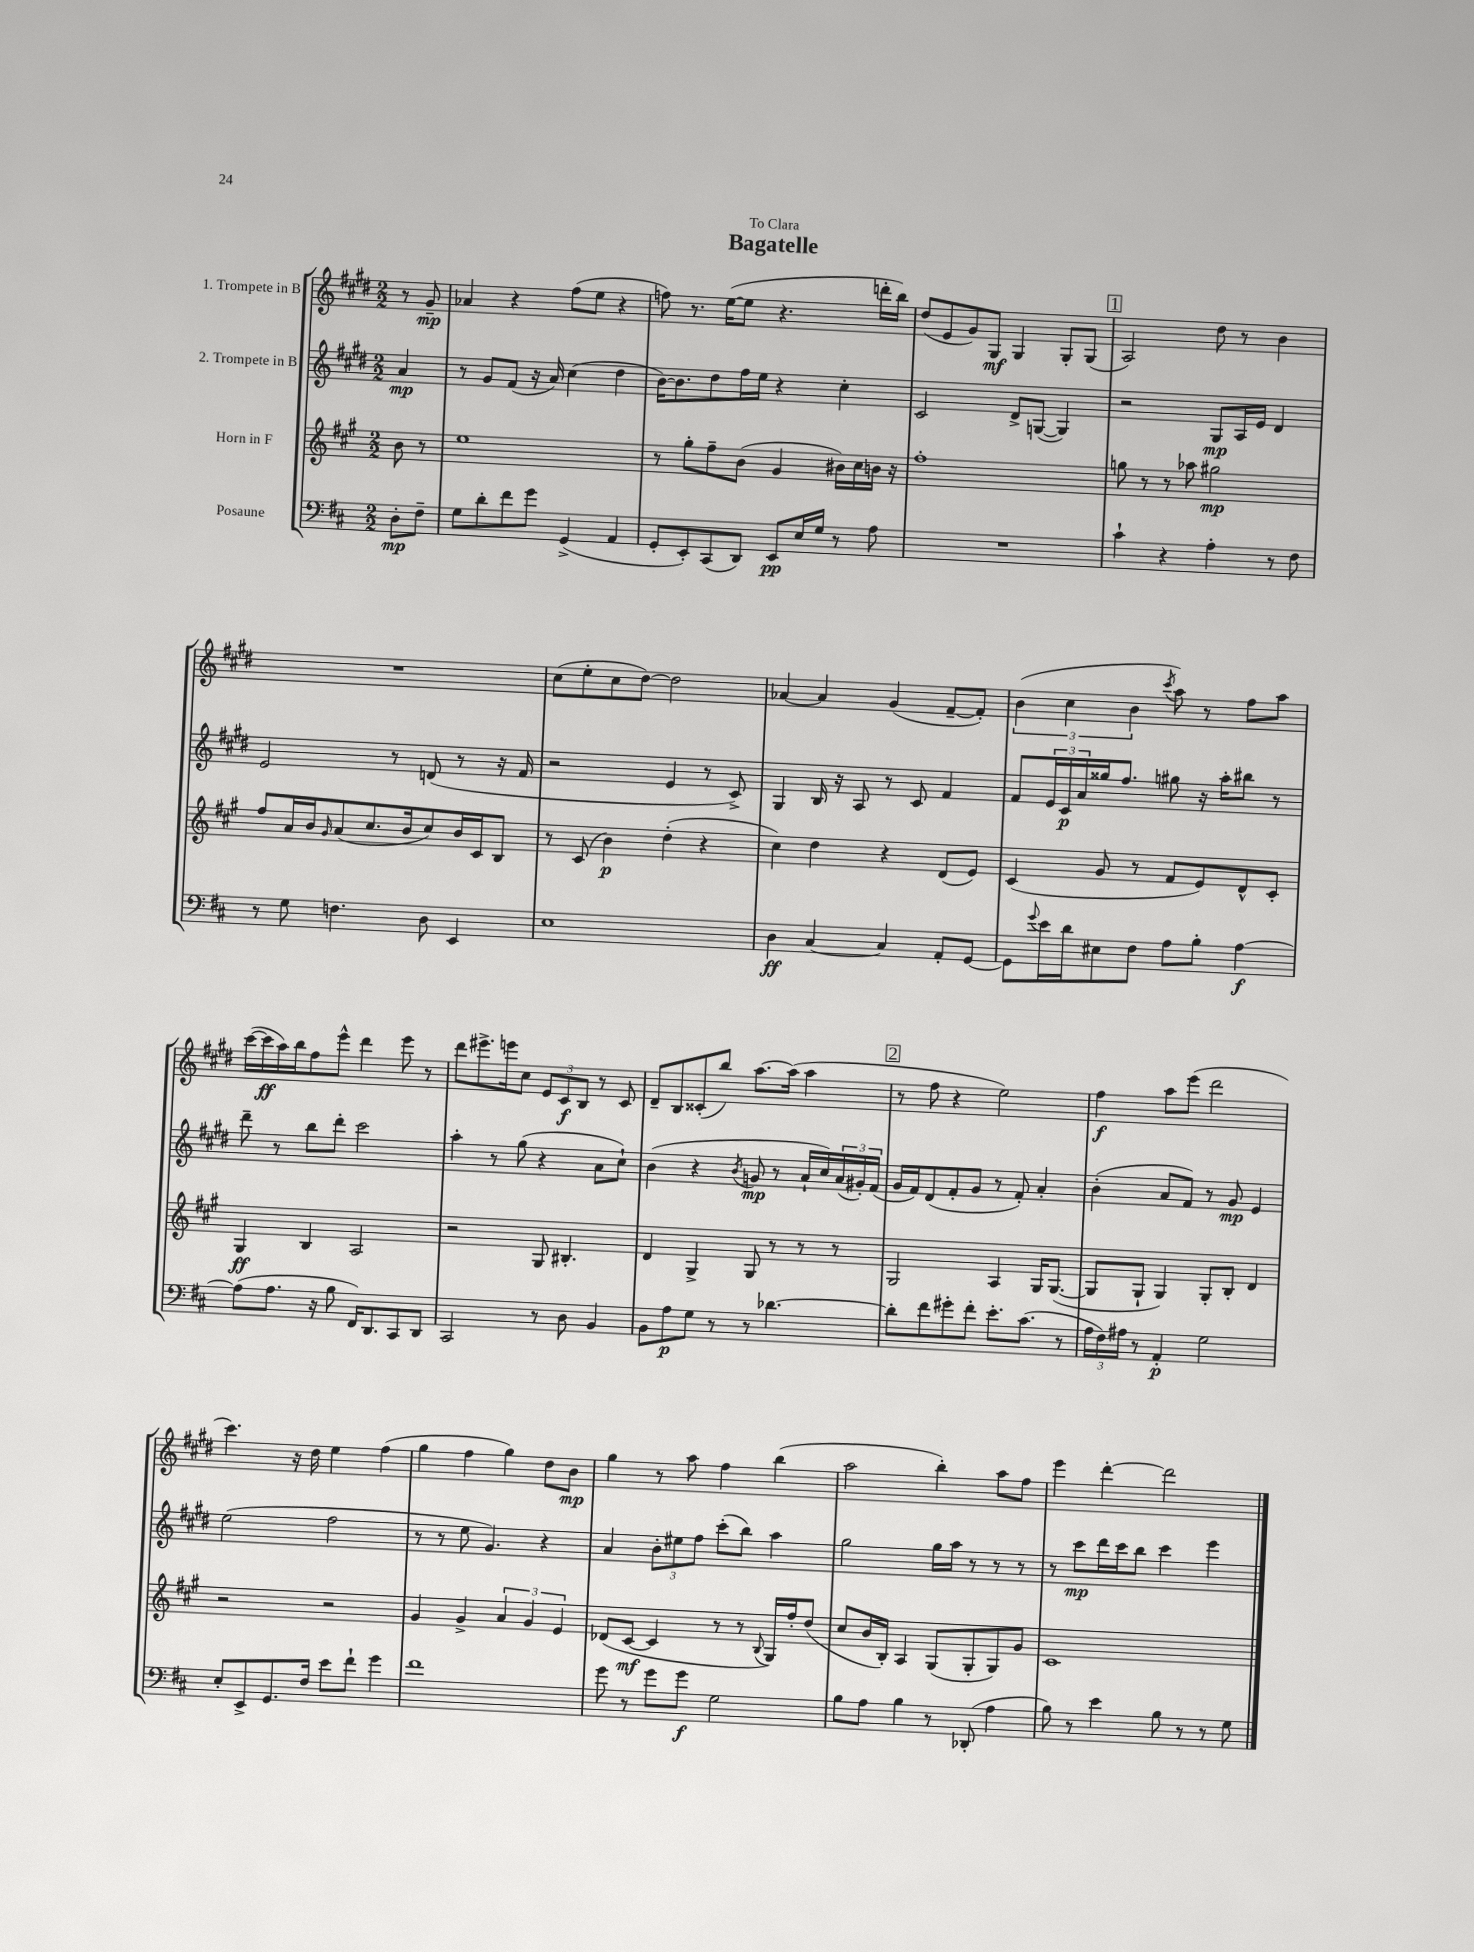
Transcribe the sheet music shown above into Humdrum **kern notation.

**kern	**dynam	**kern	**dynam	**kern	**dynam	**kern	**dynam
*part4	*part4	*part3	*part3	*part2	*part2	*part1	*part1
*staff4	*staff4	*staff3	*staff3	*staff2	*staff2	*staff1	*staff1
*I"Posaune	*	*I"Horn in F	*	*I"2. Trompete in B	*	*I"1. Trompete in B	*
*clefF4	*	*clefG2	*	*clefG2	*	*clefG2	*
*k[f#c#]	*	*k[f#c#g#]	*	*k[f#c#g#d#]	*	*k[f#c#g#d#]	*
*M2/2	*	*M2/2	*	*M2/2	*	*M2/2	*
=	=	=	=	=	=	=	=
8D'\L	mp	8b\	.	4a/	mp	8r	.
8F#~\J	.	8r	.	.	.	8g#~/	mp
=1	=1	=1	=1	=1	=1	=1	=1
8G\L	.	1ee	.	8r	.	4a-X/	.
8d'\	.	.	.	8g#/L	.	.	.
8f#\	.	.	.	(8f#/J	.	4r	.
8g\J	.	.	.	16r	.	.	.
.	.	.	.	16a/)	.	.	.
(4GG^/	.	.	.	(4cc#\	.	(8ff#\L	.
.	.	.	.	.	.	8ee\J	.
4AA/	.	.	.	4dd#\	.	4r	.
=2	=2	=2	=2	=2	=2	=2	=2
8GG'/L	.	8r	.	[16b\KL)	.	8ffn\)	.
.	.	.	.	8.b\]	.	.	.
8EE'/)	.	8gg#'\L	.	.	.	8.r	.
(8CC#/	.	8ff#~\	.	8dd#\	.	.	.
.	.	.	.	.	.	([16ee\KL	.
8DD/J)	.	(8b\J	.	16ff#\L	.	8ee\J]	.
.	.	.	.	16ee\JJ	.	.	.
8EE/L	pp	4g#/	.	4r	.	4.r	.
16E/L	.	.	.	.	.	.	.
16G/JJ	.	.	.	.	.	.	.
8r	.	16b#X\LL)	.	4cc#'\	.	.	.
.	.	16cc#\	.	.	.	.	.
8A\	.	16bn\JJ	.	.	.	16dddn'\LL	.
.	.	16r	.	.	.	16bb\JJ)	.
=3	=3	=3	=3	=3	=3	=3	=3
1r	.	1ff#'	.	2c#/	.	(8dd#/L	.
.	.	.	.	.	.	8e/	.
.	.	.	.	.	.	8g#/)	.
.	.	.	.	.	.	8G#/J	mf
.	.	.	.	8d#^/L	.	4G#/	.
.	.	.	.	([8Gn/J	.	.	.
.	.	.	.	4G/])	.	8G#'/L	.
.	.	.	.	.	.	(8G#/J	.
!!LO:REH:place=s1:t=1
=4	=4	=4	=4	=4	=4	=4	=4
4c#`\	.	8ggn\	.	2r	.	2A/)	.
.	.	8r	.	.	.	.	.
4r	.	8r	.	.	.	.	.
.	.	8aa-X\	.	.	.	.	.
4A'\	.	2gg#X\	mp	8G#/L	mp	8dd#\	.
.	.	.	.	16A/L	.	8r	.
.	.	.	.	16e/JJ	.	.	.
8r	.	.	.	4d#/	.	4b\	.
8F#\	.	.	.	.	.	.	.
!!LO:LB:g=z
=5	=5	=5	=5	=5	=5	=5	=5
8r	.	8ff#/L	.	2e/	.	1r	.
8G\	.	16a/L	.	.	.	.	.
.	.	16b/J	.	.	.	.	.
.	.	16qqg#/	.	.	.	.	.
4.Fn\	.	(8a/	.	.	.	.	.
.	.	8.cc#/	.	.	.	.	.
.	.	.	.	8r	.	.	.
.	.	16b/k	.	.	.	.	.
8D\	.	8cc#/)	.	(8dn/	.	.	.
4EE/	.	16b/L	.	8r	.	.	.
.	.	16c#/J	.	.	.	.	.
.	.	8B/J	.	16r	.	.	.
.	.	.	.	16f#/	.	.	.
=6	=6	=6	=6	=6	=6	=6	=6
1E	.	8r	.	2r	.	(8cc#\L	.
.	.	(8c#/	.	.	.	8ee'\	.
.	.	4b\)	p	.	.	8cc#\	.
.	.	.	.	.	.	[8dd#\J)	.
.	.	(4dd'\	.	4e/	.	2dd#\]	.
.	.	4r	.	8r	.	.	.
.	.	.	.	8c#^/)	.	.	.
=7	=7	=7	=7	=7	=7	=7	=7
4D\	ff	4cc#\)	.	4G#/	.	[4a-X/	.
[4C#/	.	4dd\	.	16B/	.	4a-/]	.
.	.	.	.	16r	.	.	.
.	.	.	.	8A/	.	.	.
4C#/]	.	4r	.	8r	.	(4g#/	.
.	.	.	.	8c#/	.	.	.
8AA'/L	.	(8d/L	.	4f#/	.	[8f#~/L	.
[8GG/J	.	8e/J)	.	.	.	8f#'/J])	.
=8	=8	=8	=8	=8	=8	=8	=8
8GG\L]	.	(4c#/	.	8f#/L	.	(6b\	.
8qqg/	.	.	.	.	.	.	.
16e\L	.	.	.	24e/L	.	.	.
.	.	.	.	24c#/	p	6cc#\	.
16d\J	.	.	.	.	.	.	.
.	.	.	.	24a/	.	.	.
8E#X\	.	8g#/	.	16gg##X/J	.	.	.
.	.	.	.	8.ff#/J	.	.	.
.	.	.	.	.	.	6b\	.
8F#\J	.	8r	.	.	.	.	.
.	.	.	.	.	.	8qccc#/	.
8A\L	.	8f#/L	.	8gg#X\	.	8aa\)	.
8B'\J	.	8e/)	.	16r	.	8r	.
.	.	.	.	16aa'\KL	.	.	.
[4A\	f	8d^^/	.	8bb#X\J	.	8ff#\L	.
.	.	8c#'/J	.	8r	.	8aa\J	.
!!LO:LB:g=z
=9	=9	=9	=9	=9	=9	=9	=9
(8A\L]	.	4G#/	ff	8ddd#~\	.	([16ccc#\LL	.
.	.	.	.	.	.	16ccc#\]	ff
8.A\J	.	.	.	8r	.	16aa\)	.
.	.	.	.	.	.	16bb\J	.
.	.	4B/	.	8bb\L	.	8ff#\	.
16r	.	.	.	.	.	.	.
8B\	.	.	.	8ddd#'\J	.	8eee^^\J	.
16FF#/KL)	.	2A/	.	2ccc#\	.	4ddd#\	.
8.DD/	.	.	.	.	.	.	.
8CC#/	.	.	.	.	.	8eee\	.
8DD/J	.	.	.	.	.	8r	.
=10	=10	=10	=10	=10	=10	=10	=10
2CC#/	.	2r	.	4aa'\	.	8ddd#\L	.
.	.	.	.	.	.	8.eee#X^\	.
.	.	.	.	8r	.	.	.
.	.	.	.	.	.	16eeen\k	.
.	.	.	.	(8gg#\	.	8cc#\J	.
8r	.	8G#/	.	4r	.	12e/L	.
.	.	.	.	.	.	12c#/	f
8D\	.	4.B#X'/	.	.	.	.	.
.	.	.	.	.	.	12B/J	.
4BB/	.	.	.	8a\L	.	8r	.
.	.	.	.	8cc#`\J)	.	8c#/	.
=11	=11	=11	=11	=11	=11	=11	=11
8BB\L	.	4d/	.	(4b\	.	8d#~/L	.
8A\	p	.	.	.	.	8B/	.
8G\J	.	4G#^/	.	4r	.	(8c##X'/	.
8r	.	.	.	.	.	8bb/J)	.
.	.	.	.	8qb/	.	.	.
8r	.	8G#/	.	8gn/	mp	[8.aa\L	.
[4.d-X\	.	8r	.	8r	.	.	.
.	.	.	.	.	.	(16aa\Jk]	.
.	.	8r	.	16a`/LL	.	4aa\	.
.	.	.	.	16cc#/)	.	.	.
.	.	8r	.	(24a/	.	.	.
.	.	.	.	24g#X'/)	.	.	.
.	.	.	.	(24f#/JJ	.	.	.
!!LO:REH:place=s1:t=2
=12	=12	=12	=12	=12	=12	=12	=12
8d-'\L]	.	2G#/	.	16g#/LL	.	8r	.
.	.	.	.	16f#/J)	.	.	.
8f#\	.	.	.	(8d#/	.	8ff#\	.
8g#X'\	.	.	.	8f#'/	.	4r	.
8f#'\J	.	.	.	8g#/J	.	.	.
8.e'\L	.	4A/	.	8r	.	2ee\)	.
.	.	.	.	8f#'/)	.	.	.
(8.c#\J	.	.	.	.	.	.	.
.	.	16G#/KL	.	4a'/	.	.	.
.	.	([8.G#/J	.	.	.	.	.
8r	.	.	.	.	.	.	.
=13	=13	=13	=13	=13	=13	=13	=13
24A\LL	.	8G#/L]	.	(4b'\	.	4ff#\	f
24F#\)	.	.	.	.	.	.	.
24A#X\JJ	.	.	.	.	.	.	.
8r	.	8G#`/J	.	.	.	.	.
4AA'/	p	4G#/)	.	8a/L	.	8aa\L	.
.	.	.	.	8f#/J)	.	(8eee\J	.
2G\	.	8G#'/L	.	8r	.	2ddd#\	.
.	.	8B'/J	.	8g#/	mp	.	.
.	.	4d/	.	4e/	.	.	.
!!LO:LB:g=z
=14	=14	=14	=14	=14	=14	=14	=14
8E'/L	.	2r	.	(2ee\	.	4.ccc#\)	.
8EE^/	.	.	.	.	.	.	.
8.GG/	.	.	.	.	.	.	.
.	.	.	.	.	.	16r	.
16F#/Jk	.	.	.	.	.	16dd#\	.
8e\L	.	2r	.	2ff#\	.	4ee\	.
8f#`\J	.	.	.	.	.	.	.
4g\	.	.	.	.	.	(4ff#\	.
=15	=15	=15	=15	=15	=15	=15	=15
1f#	.	4g#/	.	8r	.	4gg#\	.
.	.	.	.	8r	.	.	.
.	.	4g#^/	.	8ee\	.	4ff#\	.
.	.	.	.	4.g#/)	.	.	.
.	.	6a/	.	.	.	4gg#\)	.
.	.	6g#/	.	.	.	.	.
.	.	.	.	4r	.	8dd#\L	.
.	.	6e/	.	.	.	.	.
.	.	.	.	.	.	8b\J	mp
=16	=16	=16	=16	=16	=16	=16	=16
8g\	.	(8d-X/L	.	4a/	.	4gg#\	.
8r	.	[8c#/J	mf	.	.	.	.
8g\L	.	4c#/]	.	12b'\L	.	8r	.
.	.	.	.	12ee#X\	.	.	.
8g\J	f	.	.	.	.	8aa\	.
.	.	.	.	12ff#\J	.	.	.
2G\	.	8r	.	(8ccc#'\L	.	4ff#\	.
.	.	8r	.	8bb\J)	.	.	.
.	.	8qqB/	.	.	.	.	.
.	.	16G#/LL)	.	4aa\	.	(4bb\	.
.	.	16ff#'/J	.	.	.	.	.
.	.	(8dd/J	.	.	.	.	.
=17	=17	=17	=17	=17	=17	=17	=17
8B\L	.	8cc#/L	.	2gg#\	.	2aa\	.
8A\J	.	16b/L	.	.	.	.	.
.	.	16B'/JJ)	.	.	.	.	.
4B\	.	4A/	.	.	.	.	.
8r	.	(8G#/L	.	16gg#\LL	.	4bb'\)	.
.	.	.	.	16aa\JJ	.	.	.
(8DD-X'/	.	8G#'/	.	8r	.	.	.
4A\	.	8G#/)	.	8r	.	8aa\L	.
.	.	8g#/J	.	8r	.	8ff#\J	.
=18	=18	=18	=18	=18	=18	=18	=18
8B\)	.	1c#	.	8r	.	4eee\	.
8r	.	.	.	8ccc#\L	mp	.	.
4e\	.	.	.	16ddd#\L	.	[4ddd#'\	.
.	.	.	.	16ccc#\J	.	.	.
.	.	.	.	8bb\J	.	.	.
8B\	.	.	.	4ccc#\	.	2ddd#\]	.
8r	.	.	.	.	.	.	.
8r	.	.	.	4eee\	.	.	.
8G\	.	.	.	.	.	.	.
==	==	==	==	==	==	==	==
*-	*-	*-	*-	*-	*-	*-	*-
